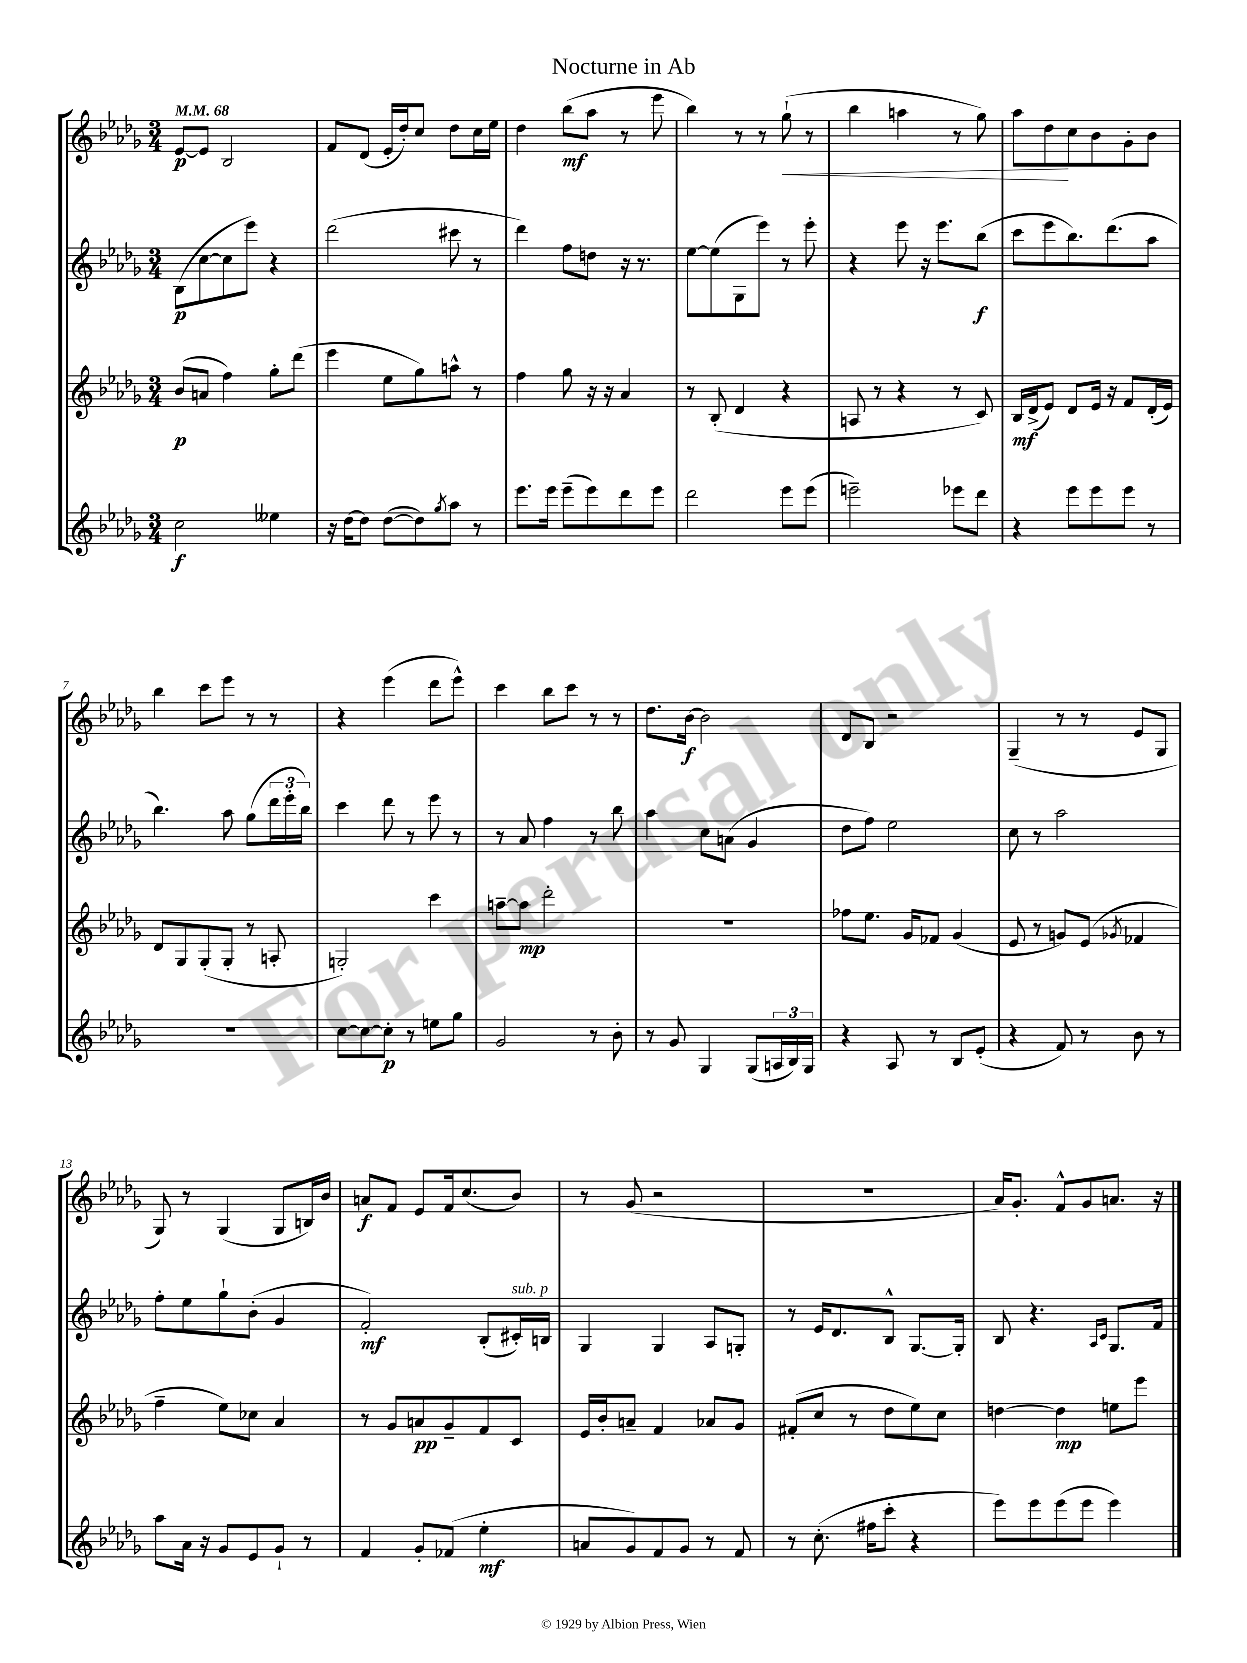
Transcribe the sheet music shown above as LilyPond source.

\header { title = "Nocturne in Ab" }
<<
\new StaffGroup <<
\new Staff = "s0" {
    \clef treble \key des \major \numericTimeSignature \time 3/4 \tempo 4 = 68
    ees'8~\p ees'8 bes2 |
    f'8 des'8( ees'16-. des''16-.) c''8 des''8 c''16 ees''16 |
    des''4 bes''8\mf( aes''8 r8 ees'''8 |
    bes''4) r8 r8 ges''8-!\<( r8 |
    bes''4 a''4 r8 ges''8) |
    aes''8 des''8\! c''8 bes'8 ges'8-. bes'8 |
    bes''4 c'''8 ees'''8 r8 r8 |
    r4 ees'''4( des'''8 ees'''8-^) |
    c'''4 bes''8 c'''8 r8 r8 |
    des''8. bes'16~\f bes'2 |
    des'8 bes8 r2 |
    ges4--( r8 r8 ees'8 ges8 |
    ges8) r8 ges4( ges8 b16) bes'16 |
    a'8\f f'8 ees'8 f'16 c''8.( bes'8) |
    r8 ges'8( r2 |
    R2. |
    aes'16) ges'8.-. f'8-^ ges'8 a'8. r16 \bar "|." |
}
\new Staff = "s1" {
    \clef treble \key des \major \numericTimeSignature \time 3/4
    bes8\p( c''8~ c''8 ees'''8) r4 |
    des'''2( cis'''8 r8 |
    des'''4) f''8 d''8 r16 r8. |
    ees''8~ ees''8( ges8 ees'''8) r8 ees'''8-. |
    r4 ees'''8 r16 ees'''8. bes''8\f( |
    c'''8 ees'''8 bes''8.) des'''8.( aes''8 |
    bes''4.) aes''8 ges''8( \tuplet 3/2 { des'''16 ees'''16-. bes''16) } |
    c'''4 des'''8 r8 ees'''8 r8 |
    r8 aes'8 f''4 r8 bes''8 |
    aes''4 c''8 a'8( ges'4 |
    des''8 f''8) ees''2 |
    c''8 r8 aes''2 |
    f''8-. ees''8 ges''8-! bes'8-.( ges'4 |
    f'2-.\mf) bes8-.( cis'16-.^\markup { \italic "sub. p" }) b16 |
    ges4 ges4 aes8 g8-. |
    r8 ees'16 des'8. bes8-^ ges8.~ ges16-. |
    bes8 r4. \grace { aes16 c'16 } ges8. f'16 \bar "|." |
}
\new Staff = "s2" {
    \clef treble \key des \major \numericTimeSignature \time 3/4
    bes'8\p( a'8 f''4) ges''8-. des'''8( |
    ees'''4 ees''8 ges''8) a''8-^ r8 |
    f''4 ges''8 r16 r16 aes'4 |
    r8 bes8-.( des'4 r4 |
    a8 r8 r4 r8 c'8) |
    bes16\mf des'16->( ees'8) des'8 ees'16 r16 f'8 des'16-.( ees'16) |
    des'8 ges8 ges8-.( ges8-. r8 a8-. |
    g2-.) c'''4 |
    a''8~-- a''8\mp des'''2-. |
    R2. |
    fes''8 ees''8. ges'16 fes'8 ges'4( |
    ees'8 r8 g'8) ees'8( \acciaccatura { ges'8 } fes'4 |
    f''4-- ees''8) ces''8 aes'4 |
    r8 ges'8 a'8\pp ges'8-- f'8 c'8 |
    ees'16 bes'16-. a'8-- f'4 aes'8 ges'8 |
    fis'8-.( c''8 r8 des''8 ees''8) c''8 |
    d''4~ d''4\mp e''8 ees'''8 \bar "|." |
}
\new Staff = "s3" {
    \clef treble \key des \major \numericTimeSignature \time 3/4
    c''2\f eeses''4 |
    r16 des''16~ des''8 des''8~( des''8) \acciaccatura { ges''8 } aes''8 r8 |
    ees'''8. ees'''16 ees'''8--( ees'''8) des'''8 ees'''8 |
    des'''2 ees'''8 ees'''8( |
    e'''2--) ees'''8 des'''8 |
    r4 ees'''8 ees'''8 ees'''8 r8 |
    R2. |
    c''8~ c''8~ c''8-.\p r8 e''8 ges''8 |
    ges'2 r8 bes'8-. |
    r8 ges'8 ges4 ges8( \tuplet 3/2 { a16 bes16) ges16 } |
    r4 aes8 r8 bes8 ees'8-.( |
    r4 f'8) r8 bes'8 r8 |
    aes''8 aes'16 r16 ges'8 ees'8 ges'8-! r8 |
    f'4 ges'8-. fes'8( ees''4-.\mf |
    a'8 ges'8) f'8 ges'8 r8 f'8 |
    r8 c''8.-.( fis''16 c'''8-. r4 |
    ees'''8) ees'''8 ees'''8( ees'''8 ees'''4) \bar "|." |
}
>>
>>
